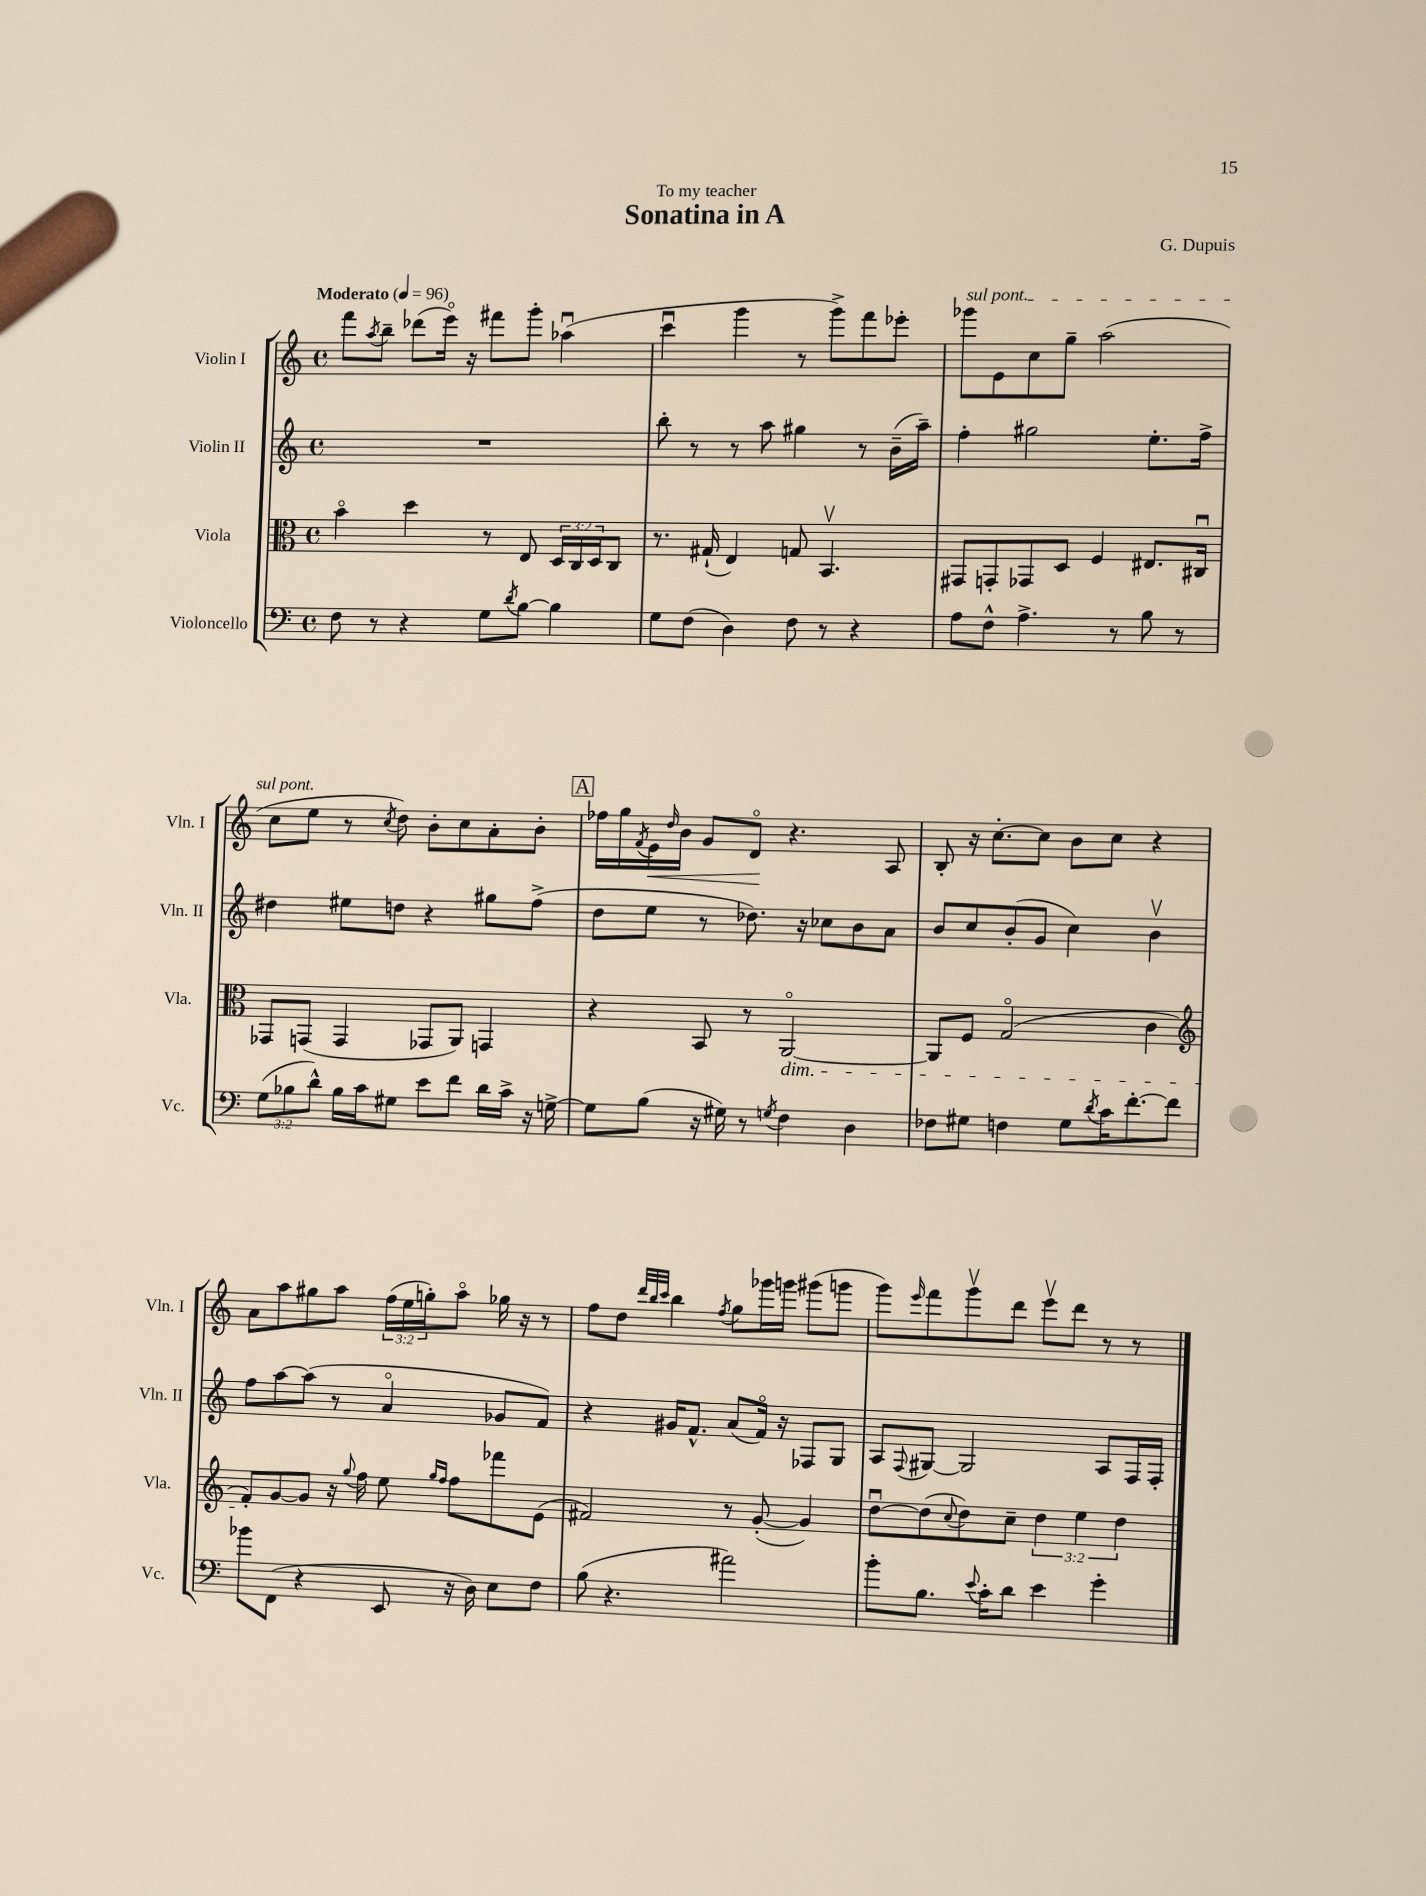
\header { title = "Sonatina in A" composer = "G. Dupuis" dedication = "To my teacher" }
<<
\new StaffGroup <<
\new Staff = "s0" \with { instrumentName = "Violin I" shortInstrumentName = "Vln. I" } {
    \clef treble \key c \major \defaultTimeSignature \time 4/4 \override Staff.TupletNumber.text = #tuplet-number::calc-fraction-text \tempo "Moderato" 4 = 96
    f'''8 \acciaccatura { a''8 } b''8-- des'''8( e'''16\flageolet) r16 fis'''8 g'''8-. aes''4\downbow( |
    c'''4\downbow g'''4 r8 g'''8->) f'''8 ees'''8-. |
    \once \override TextSpanner.bound-details.left.text = \markup { \italic "sul pont." } ges'''8\startTextSpan e'8 c''8 g''8-- a''2( |
    c''8 e''8\stopTextSpan r8 \acciaccatura { c''8 } d''8) b'8-. c''8 a'8-. b'8-. |
    \mark \markup { \box "A" } fes''16 g''16 \acciaccatura { f'8 } e'16\< \grace { d''16 } b'16 g'8 d'8\flageolet\! r4. a8 |
    b8-. r16 c''8.~-. c''8 b'8 c''8 r4 |
    a'8 a''8 gis''8 a''8 \tuplet 3/2 { f''16( e''16 g''16-.) } a''8\flageolet ges''16 r16 r8 |
    f''8 d''8 \grace { d'''32 b''32 c'''32 } b''4 \acciaccatura { f''8 } g''8 ges'''16 g'''16 gis'''8( g'''8 |
    g'''8) \grace { e'''16 } f'''8 g'''8\upbow d'''8 e'''8\upbow d'''8 r8 r8 \bar "|." |
}
\new Staff = "s1" \with { instrumentName = "Violin II" shortInstrumentName = "Vln. II" } {
    \clef treble \key c \major \defaultTimeSignature \time 4/4
    R1 |
    b''8-. r8 r8 a''8 gis''4 r8 b'16--( a''16--) |
    f''4-. gis''2 e''8.-. f''16-> |
    dis''4 eis''8 d''8 r4 gis''8 f''8->( |
    \mark \markup { \box "A" } d''8 e''8 r8 des''8.) r16 ces''8 b'8 a'8 |
    b'8 c''8 b'8-.( g'8 c''4) b'4\upbow |
    f''8 a''8~ a''8( r8 a'4\flageolet ges'8 f'8) |
    r4 gis'16 f'8.-^ a'8( f'16\flageolet) r16 fes8 g8 |
    a8 \appoggiatura { f8 } gis8~ gis2 a8 f16 f16-. \bar "|." |
}
\new Staff = "s2" \with { instrumentName = "Viola" shortInstrumentName = "Vla." } {
    \clef alto \key c \major \defaultTimeSignature \time 4/4 \override Staff.TupletNumber.text = #tuplet-number::calc-fraction-text
    b'4\flageolet d''4 r8 e8 \tuplet 3/2 { d16 c16 d16 } c8 |
    r8. gis16-!( e4) g8 b,4.\upbow |
    gis,8 g,8-. ges,8 d8 f4 eis8. cis16\downbow |
    ges,8 g,8( g,4 ges,8 a,8) g,4 |
    \mark \markup { \box "A" } r4 b,8 r8 a,2~\flageolet\dim |
    a,8 f8 g2\flageolet( c'4 |
    \clef treble f'8-.\!) g'8~ g'8 r16 \appoggiatura { g''8 } f''16 e''8 \grace { g''16 f''16 } f''8 fes'''8 e'8( |
    fis'2) r8 g'8~-.( g'4) |
    d''8~\downbow d''8( \appoggiatura { c''8 } d''8) c''8-- \tuplet 3/2 { d''4 e''4 d''4 } \bar "|." |
}
\new Staff = "s3" \with { instrumentName = "Violoncello" shortInstrumentName = "Vc." } {
    \clef bass \key c \major \defaultTimeSignature \time 4/4 \override Staff.TupletNumber.text = #tuplet-number::calc-fraction-text
    f8 r8 r4 g8 \acciaccatura { d'8 } b8~ b4 |
    g8 f8( d4) f8 r8 r4 |
    a8 f8-^ a4.-> r8 b8 r8 |
    \tuplet 3/2 { g8( bes8 d'8-^) } bes16 c'16 gis8 e'8 f'8 d'16 c'16-> r16 g16~-> |
    \mark \markup { \box "A" } g8 b8( r16 gis16) r8 \acciaccatura { g8 } f4 d4 |
    fes8 gis8 f4 gis8 \acciaccatura { d'8 } c'16 f'8.~-. f'8 |
    bes'8 f,8( r4 e,8 r16 d16) e8 f8 |
    b8( r4. ais'2) |
    b'8-. b8. \appoggiatura { e'8 } c'16-. d'8 e'4 g'4-. \bar "|." |
}
>>
>>
\layout { \context { \Score \remove "Bar_number_engraver" } }
